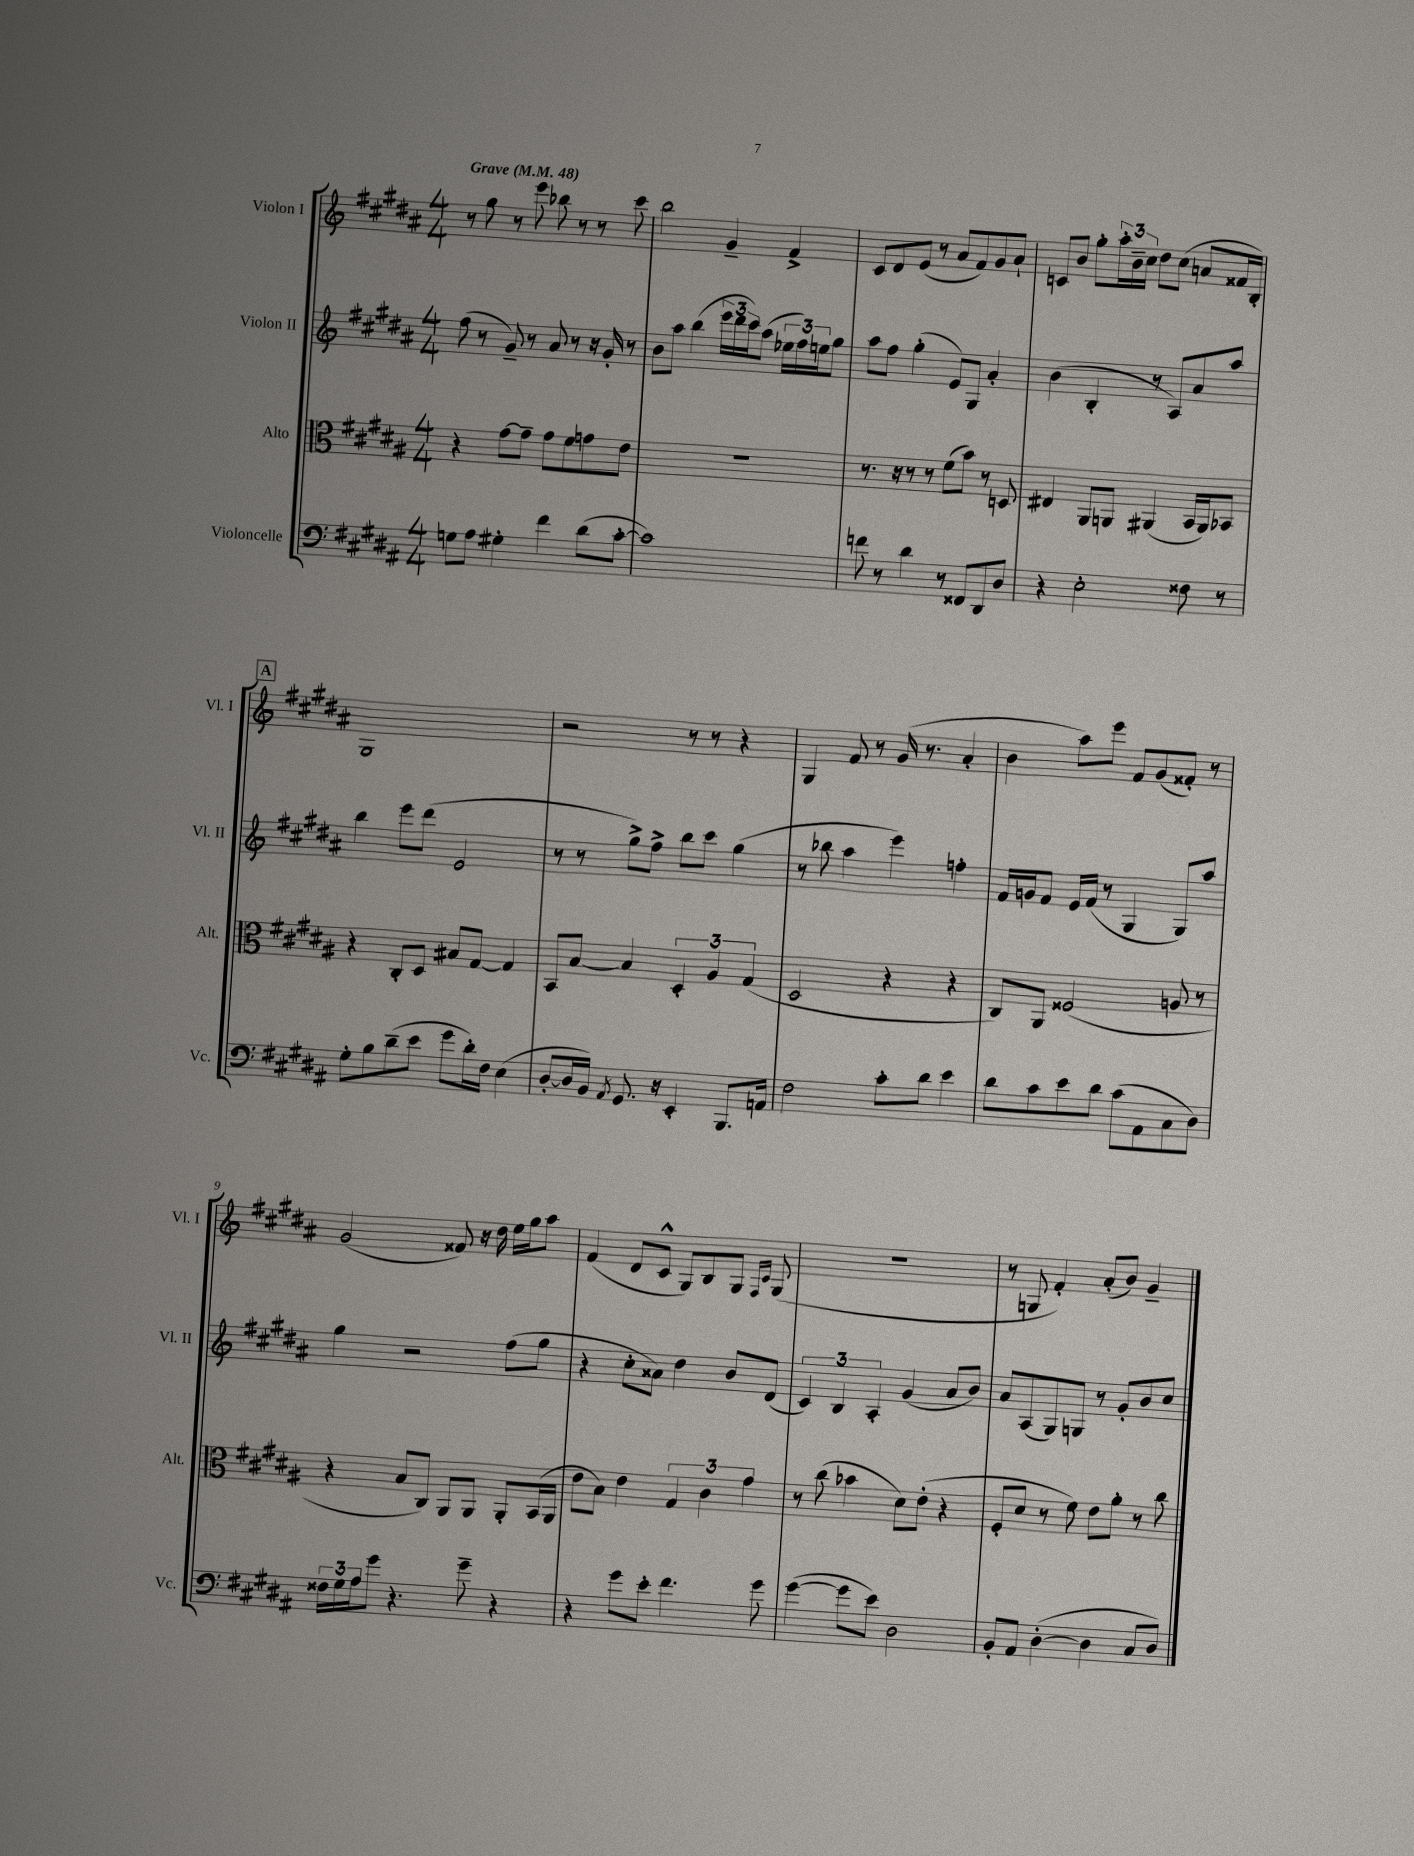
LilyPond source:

<<
\new StaffGroup <<
\new Staff = "s0" \with { instrumentName = "Violon I" shortInstrumentName = "Vl. I" } {
    \clef treble \key b \major \numericTimeSignature \time 4/4 \tempo "Grave" 4 = 48
    r8 gis''8 r8 e'''8 bes''8 r8 r8 cis'''8 |
    b''2 gis'4-- fis'4-> |
    cis'8 dis'8 e'8( r8 ais'8 fis'8) gis'8 ais'8-! |
    c'8 b'8 gis''8-. \tuplet 3/2 { ais''16-. b'16-- cis''16 } dis''8 cis''8( a'8 fisis'16 b16-.) |
    \mark \markup { \box "A" } gis1 |
    r2 r8 r8 r4 |
    gis4 fis'8 r8 gis'16( r8. ais'4-. |
    b'4 ais''8) e'''8 fis'8 gis'8( fisis'8-.) r8 |
    gis'2( fisis'8) r16 dis''16 e''16 gis''16 ais''8 |
    fis'4( dis'8 cis'8-^ gis8) b8 gis8 \grace { fis16 cis'16 } gis8( |
    R1 |
    r8 g8 fis'4-.) ais'8-.( b'8) gis'4-- \bar "|." |
}
\new Staff = "s1" \with { instrumentName = "Violon II" shortInstrumentName = "Vl. II" } {
    \clef treble \key b \major \numericTimeSignature \time 4/4
    fis''8( r8 gis'8--) r8 ais'8 r8 r16 gis'16-. r8 |
    b'8 ais''8 b''4( \tuplet 3/2 { e'''16 dis'''16 cis'''16) } ais''8( \tuplet 3/2 { ees''16 fis''16) e''16 } gis''8 |
    ais''8 fis''8 gis''4-.( e'8) gis8 ais'4-. |
    b'4( b4-. r8 ais8) ais'8 ais''8 |
    \mark \markup { \box "A" } b''4 e'''8 dis'''8( e'2 |
    r8 r8 gis''8->) fis''8-> b''8 cis'''8 gis''4( |
    r8 bes''8 ais''4 e'''4) f''4-. |
    fis'16 g'16 fis'8 e'16 fis'16( r8 gis4 gis8) ais''8 |
    gis''4 r2 fis''8( gis''8 |
    r4 cis''8-. aisis'8) dis''4 b'8 dis'8( |
    \tuplet 3/2 { cis'4) b4 ais4-. } gis'4( ais'8 b'8) |
    ais'8 ais8( gis8) g8 r8 gis'8-. b'8 cis''8 \bar "|." |
}
\new Staff = "s2" \with { instrumentName = "Alto" shortInstrumentName = "Alt." } {
    \clef alto \key b \major \numericTimeSignature \time 4/4
    r4 gis'8~ gis'8-- gis'8 fis'8 g'8 e'8 |
    R1 |
    r8. r16 r8 r8 fis'8( b'8) r8 d8 |
    eis4 ais,8 a,8 ais,4( b,16 ais,16) bes,8 |
    \mark \markup { \box "A" } r4 cis8-. dis8 bis8 gis8~ gis4 |
    b,8 b8~ b4 \tuplet 3/2 { dis4-. ais4 gis4( } |
    dis2 r4 r4 |
    cis8) ais,8 fisis2( a8 r8 |
    r4 b8 cis8) ais,8 ais,8 ais,8-. b,16( ais,16 |
    e'8 b8) e'4 \tuplet 3/2 { gis4 cis'4 gis'4 } |
    r8 cis''8( bes'4 dis'8) e'8-.( r4 |
    fis8-. dis'8 r8 fis'8) e'8 ais'8-. r8 cis''8 \bar "|." |
}
\new Staff = "s3" \with { instrumentName = "Violoncelle" shortInstrumentName = "Vc." } {
    \clef bass \key b \major \numericTimeSignature \time 4/4
    g8 ais8 gis4-. fis'4 dis'8( cis'8~-. |
    cis'1) |
    f'8 r8 dis'4 r8 fisis,8 dis,8 dis8 |
    r4 e2-. fisis8 r8 |
    \mark \markup { \box "A" } gis8-. b8 dis'8--( e'8 gis'8 dis'16-.) fis16 e4( |
    dis8~-. dis16 b,16) \acciaccatura { ais,8 } gis,8. r16 e,4-. b,,8. a,16 |
    fis2 cis'8-. dis'8 e'4 |
    dis'8 cis'8 e'8 dis'8 cis'8( ais,8 cis8 dis8) |
    \tuplet 3/2 { fisis16 gis16 ais16 } gis'8 r4. gis'8-- r4 |
    r4 gis'8 e'8-. fis'4. gis'8 |
    gis'4~( gis'8 e'8) dis2 |
    b,8-. ais,8 dis4~-.( dis4 cis8 dis8) \bar "|." |
}
>>
>>
